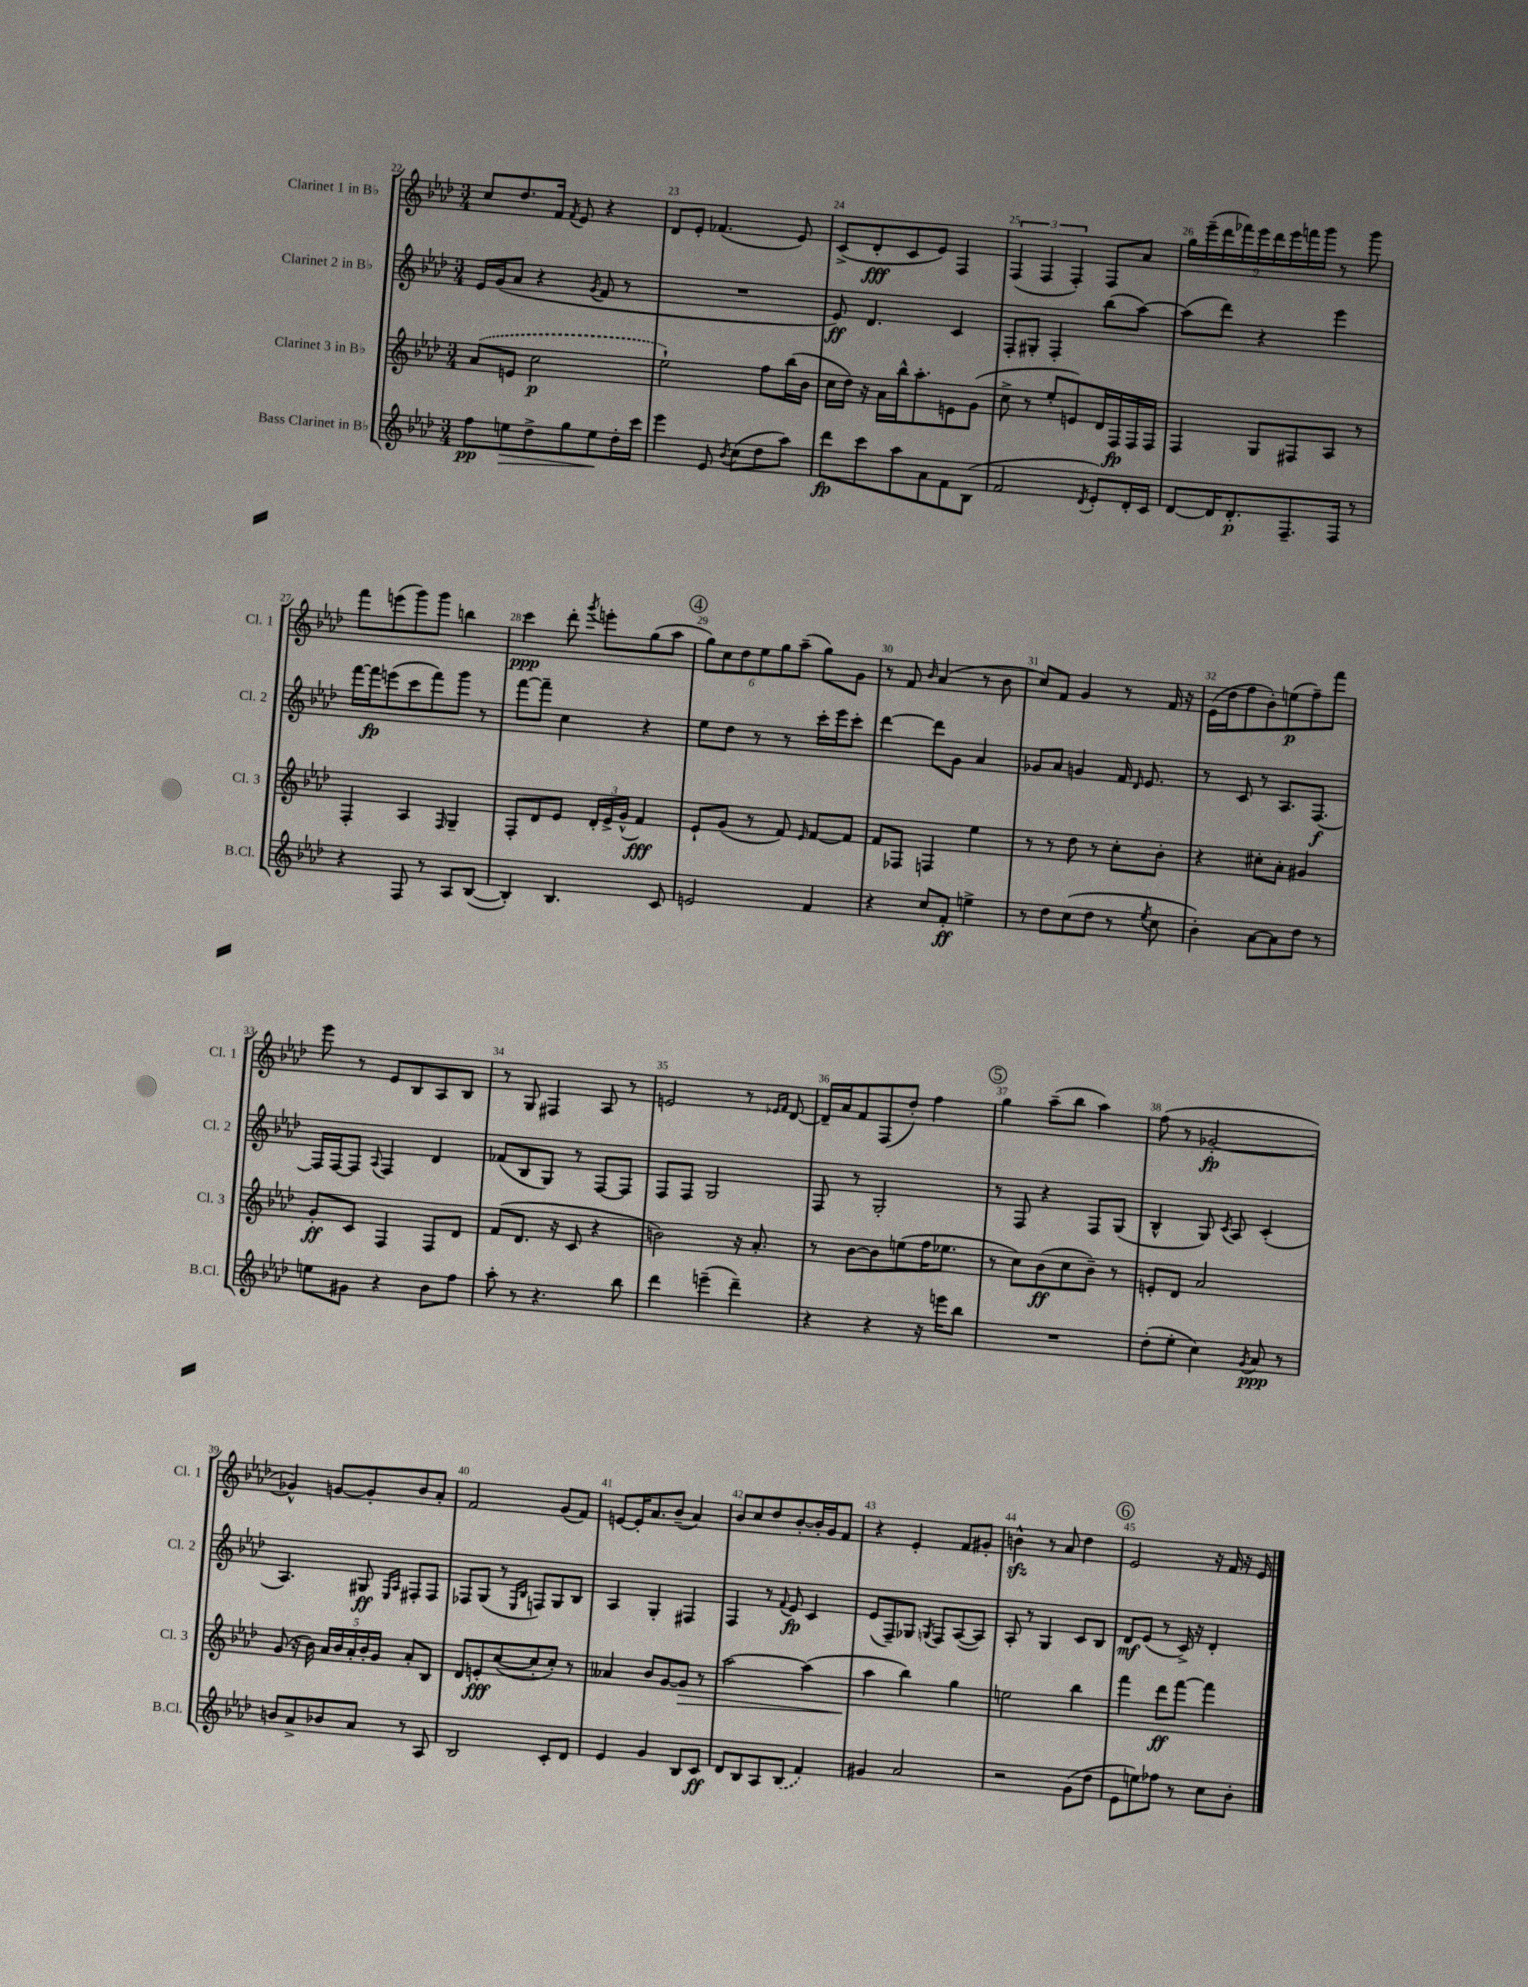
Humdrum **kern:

**kern	**kern	**kern	**kern
*staff4	*staff3	*staff2	*staff1
*clefG2	*clefG2	*clefG2	*clefG2
*k[b-e-a-d-]	*k[b-e-a-d-]	*k[b-e-a-d-]	*k[b-e-a-d-]
*M3/4	*M3/4	*M3/4	*M3/4
8ff	(8a-	16e-	8cc
.	.	(16g	.
8ee	8e	8a-	8.dd-
8dd-^	2cc	4r	.
.	.	.	16f
.	.	.	8qf
8gg	.	.	8e-
.	.	8qg	.
8ee	.	8f	4r
16dd-'	.	8r	.
16ccc	.	.	.
=	=	=	=
4eee-	2ee-`)	2.r	8d-
.	.	.	8e-'
8e-	.	.	(4.f-
8qb-	.	.	.
(8cc	.	.	.
8dd-	8ff	.	.
8aa-)	(16bb-	.	8e-)
.	16b-	.	.
=	=	=	=
8ddd-	16cc	8e-)	(8c^
.	16dd-)	.	.
8ccc	16r	4.d-	8d-'
.	16a-	.	.
8aa-	16bb-^^	.	8c
.	8.aa-'	.	.
8a-	.	.	8e-)
8f	8e	4c	4F
(8B-	(8g	.	.
=	=	=	=
2f	8cc^	8F'	(6F
.	8r	8G#'	.
.	.	.	6F
.	8ee-'	4F'	.
.	.	.	6F')
.	8e)	.	.
8qd-	.	.	.
8e-')	16d-	(8bb-	8F
.	16F	.	.
16d-'	16F	[8aa-)	8a-
16c	16F	.	.
=	=	=	=
[8d-	4F	(8aa-]	18gg
.	.	.	(18eee-~
.	.	.	18ddd-
16d-]	.	8ddd-)	.
.	.	.	18fff-)
8.d-'	.	.	.
.	.	.	18eee-
.	8G	4r	.
.	.	.	18ddd-
.	.	.	18eee-
8.F~	8F#	.	.
.	.	.	18fff
.	.	.	18ggg
.	8A-	4eee-	8r
16F	.	.	.
8r	8r	.	8ggg
=	=	=	=
4r	4F'	[16fff	8fff
.	.	16fff]	.
.	.	(8eee	(8eee
8F	4A-	8ccc	8ggg)
8r	.	8fff)	8ggg
.	16qqF	.	.
8A-	4G~	8ggg	4bb
([8B-	.	8r	.
=	=	=	=
4B-'])	8F'	[8fff	4ccc
.	8d-	8fff~]	.
4.B-	8e-	4cc	8ddd-'
.	.	.	8qggg
.	24d-'	.	8eee'
.	24e-^	.	.
.	(24g^^	.	.
.	4f)	4r	(8gg
8c	.	.	8aa-
=	=	=	=
2e	8e-`	8ee-	12gg)
.	.	.	12cc
.	(8g	8dd-	.
.	.	.	12dd-
.	8r	8r	12ee-
.	.	.	12gg
.	8f)	8r	.
.	.	.	(12aa-~
.	16qqe-	.	.
4f	[8f	16ccc'	8gg)
.	.	16eee-	.
.	8f]	8ccc'	8g
=	=	=	=
4r	8f	[4ddd-	8r
.	8F-	.	8f
.	.	.	16qqb-
8cc	4F	8ddd-]	(4a-
8f'	.	8g	.
4ee^	4ee-	4a-	8r
.	.	.	8b-
=	=	=	=
8r	8r	8g-	8cc)
8dd-	8r	8a-	8f
(8cc	8dd-	4g	4g
8dd-	8r	.	.
8r	8cc'	16f	8r
.	.	16qqd-	.
.	.	8.e-	.
8qee-	.	.	.
8cc	8b-'	.	16f
.	.	.	16r
=	=	=	=
4b-')	4r	8r	(16e-
.	.	.	16dd-
.	.	8c	8ff
[8a-	8cc#'	8r	8b-')
8a-]	8a-'	8.A-	(8ee
8dd-	4g#	.	8ff~)
.	.	[8.F	.
8r	.	.	8fff
=	=	=	=
8ee	8g'	16F]	8eee-
.	.	[16F	.
8g#	8c	8F]	8r
.	.	8qqA-	.
4r	4F	4F	8e-
.	.	.	8B-
8b-	8F	4d-	8A-
8ff	8d-	.	8B-
=	=	=	=
8aa-'	(8f	(8f-	8r
8r	8.d-	8B-	8G
4.r	.	8G)	4F#
.	16r	.	.
.	8c	8r	.
.	4r	[8F	8A-
8bb-	.	8F]	8r
=	=	=	=
4ddd-	2b)	8F	2e
.	.	8F	.
(4eee~	.	2G	.
4ddd-~)	16r	.	8r
.	8.a-'	.	.
.	.	.	16qqe-
.	.	.	16qqf
.	.	.	[8d-
=	=	=	=
4r	8r	8F	16d-~]
.	.	.	16a-
.	[8b-	8r	8f
4r	8b-]	2G'	(8F
.	(8ee	.	8dd-')
16r	16ff	.	4ff
16eee	8.ee-	.	.
8bb-	.	.	.
=	=	=	=
2.r	8r	8r	4gg
.	8cc)	8F	.
.	(8b-	4r	(8aa-~
.	8cc	.	8bb-
.	8b-~)	8F	4aa-)
.	8r	(8G	.
=	=	=	=
(8dd-'	8e'	4B-^^	(8ff
8ee-'	8d-	.	8r
4cc)	2a-	8G)	[2g-'
.	.	8qc	.
.	.	8A-	.
8qg	.	.	.
8a-	.	(4c'	.
8r	.	.	.
=	=	=	=
8b	(8g	4.A-)	4g-^^])
8a-^	16r	.	.
.	16b-)	.	.
8b-	20a-	.	[8g
.	20b-	.	.
.	20a-'	.	.
8a-	.	8G#	8g']
.	20b-'	.	.
.	20g	.	.
.	.	16qqE-	.
.	.	16qqA-	.
8r	8a-'	8F#'	8b-
8A-	8B-	8F#	8a-'
=	=	=	=
2B-	8d-	8F-	2f
.	8e'	(8G	.
.	([8cc	8r	.
.	.	16qqE-	.
.	.	16qqB-	.
.	8cc']	8F)	.
8c'	8cc')	8G	(8g
8d-	8r	8B-	8f)
=	=	=	=
4e-	4a--	4A-	[8e
.	.	.	16e']
.	.	.	8.a-
4g	8b-	4G'	.
.	[8g	.	(8b-~
8B-	8g]	4F#	4a-)
8c	8r	.	.
=	=	=	=
8d-	[2aa-	4F	8b-
8B-	.	.	8cc
8A-	.	8r	8dd-
.	.	8qqf	.
(8B-	.	8e-	[8b-'
4f)	(4aa-]	4c	16b-']
.	.	.	16g
.	.	.	8f
=	=	=	=
4g#	4aa-	(8e-	4r
.	.	8F~)	.
2a-	4bb-)	8G-	4e-'
.	.	8qG	.
.	.	8F	.
.	4gg	([8A-	8f
.	.	8A-])	8g#'
=	=	=	=
2r	2ee	8A-'	4b^^
.	.	8r	.
.	.	4G	8r
.	.	.	8a-
(8g	4bb-	8c	4dd-
8dd-	.	8B-	.
=	=	=	=
8e-	4fff	8d-	2e-
8ee)	.	(8e-	.
8ff-	8ddd-	8r	.
8r	[8fff	16c^)	.
.	.	16r	.
8cc	4fff]	4d-'	16r
.	.	.	16f
8b-'	.	.	16r
.	.	.	16e-
==	==	==	==
*-	*-	*-	*-
